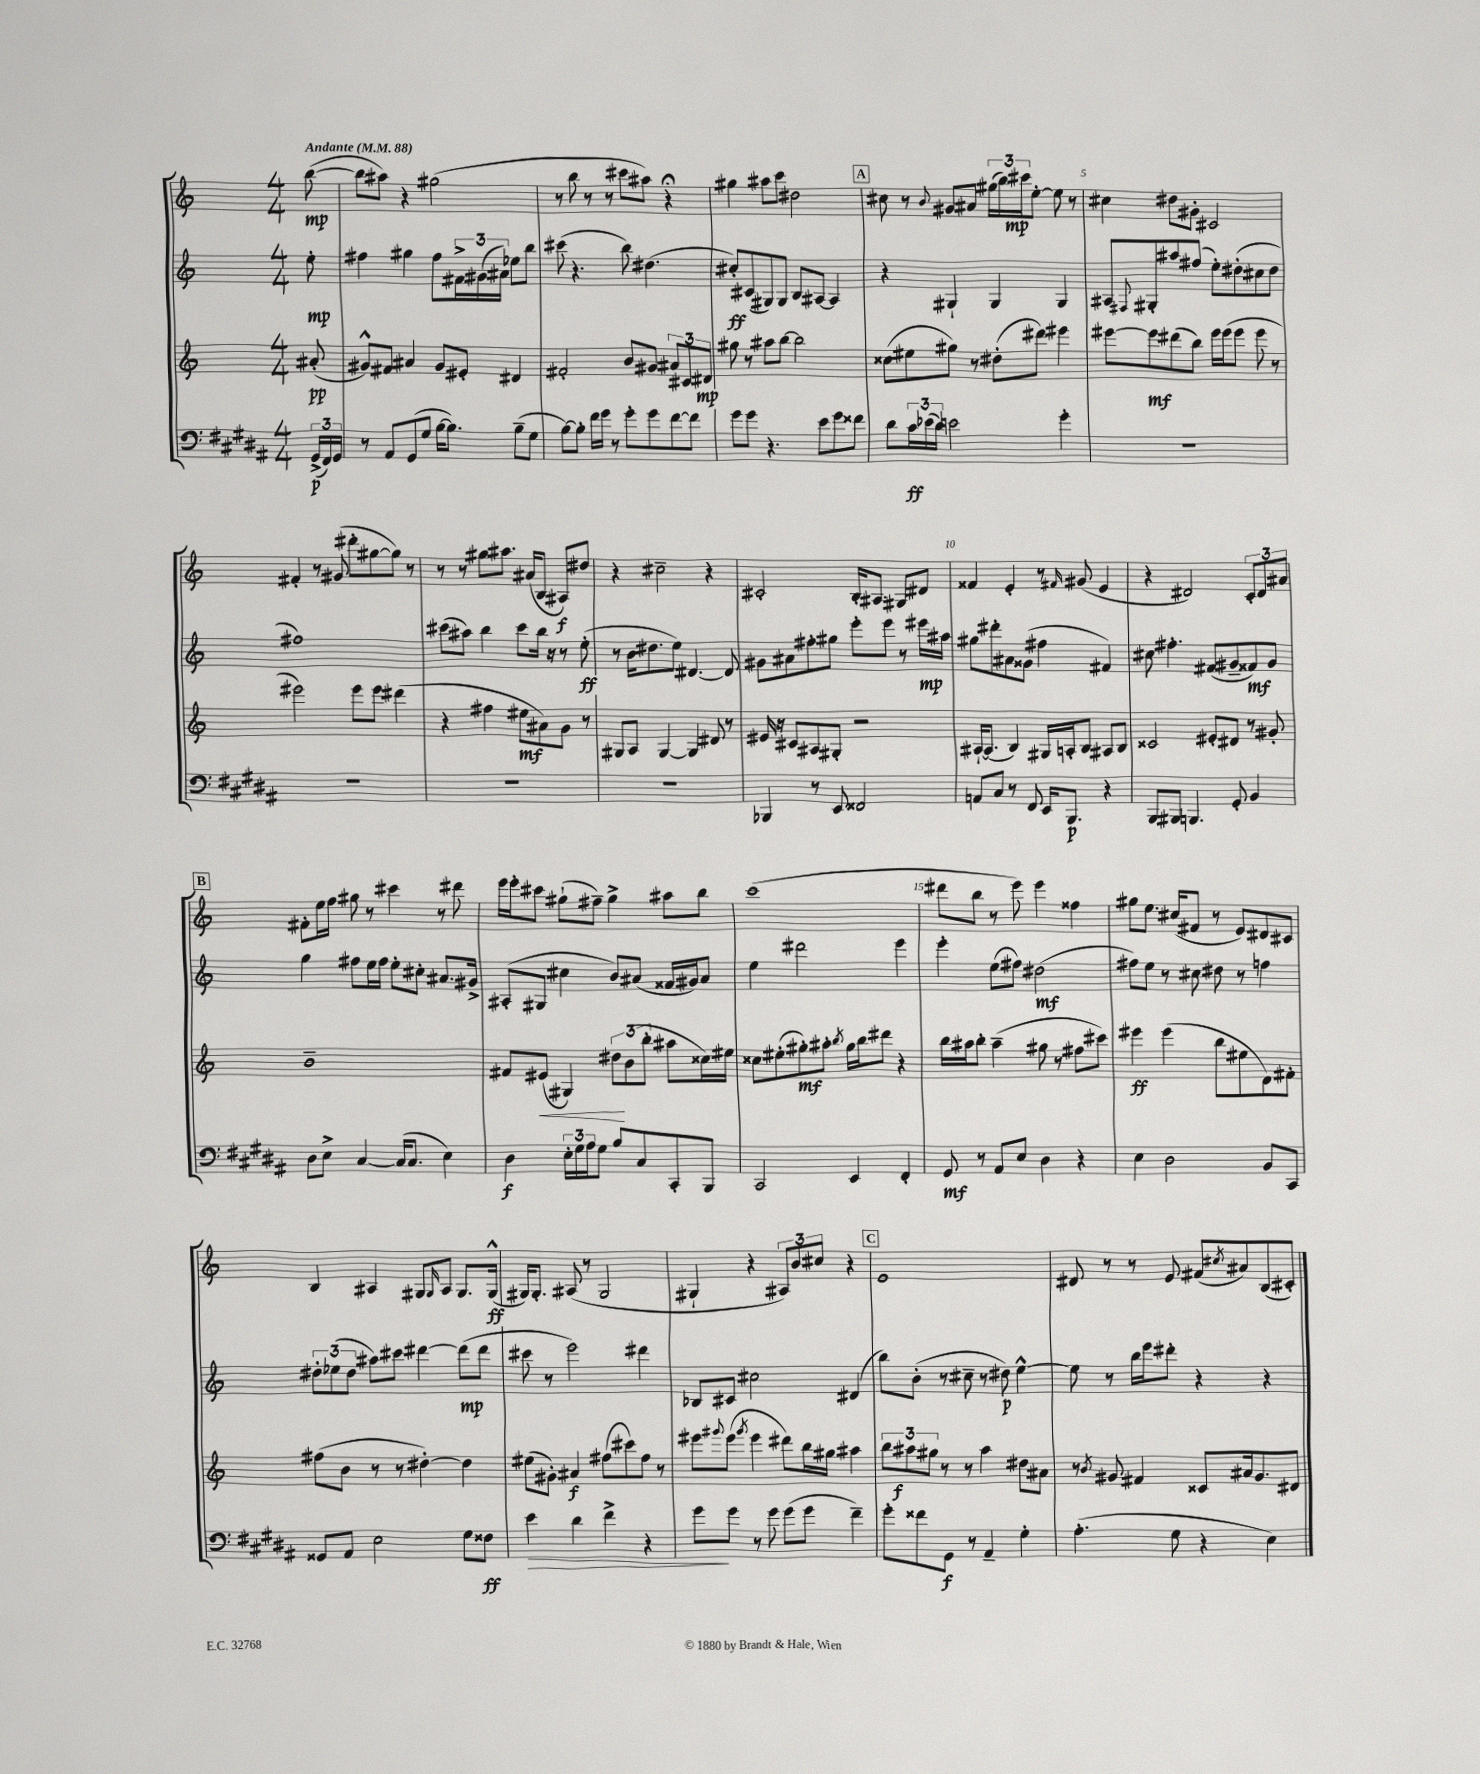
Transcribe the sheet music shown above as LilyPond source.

<<
\new StaffGroup <<
\new Staff = "s0" {
    \clef treble \key c \major \numericTimeSignature \time 4/4 \partial 8 \tempo "Andante" 4 = 88
    b''8~\mp( |
    b''8 ais''8) r4 gis''2( |
    r8 b''8 r8 r8 cis'''8 ais''8) r4\fermata |
    gis''4 ais''8 c'''8 dis''2 |
    \mark \markup { \box "A" } cis''8 r8 \appoggiatura { b'8 } gis'8 ais'8 \tuplet 3/2 { gis''16( b''16) cis'''16\mp } e''8~-. e''8 r8 |
    cis''4 dis''8 gis'8-. cis'2 |
    fis'4-. r8 gis'8( dis'''8-. gis''8~ gis''8) r8 |
    r8 r8 gis''8 ais''8. ais'16( b8 ais8\f) dis''8 |
    r4 cis''2-- r4 |
    cis'2-. b16-. ais8. gis8 dis'8 |
    fisis'4 e'4-. r8 \grace { fis'16 } gis'8( e'4 |
    r4 dis'2) \tuplet 3/2 { c'8-. dis'8 ais'8 } |
    \mark \markup { \box "B" } fis'8-. e''16 f''16 gis''8 r8 cis'''4 r8 dis'''8 |
    e'''16 e'''16-. cis'''8 gis''8-!( fis''8--) gis''4-> ais''8 b''8 |
    c'''1( |
    dis'''8 b''8 r8 e'''8) e'''4 fisis''4 |
    gis''8 e''8. cis''16( fis'8 r8 e'8) dis'8 cis'8 |
    b4 ais4 gis8 \grace { gis16 } ais8 gis8. gis16-^\ff( |
    gis16) gis8.-. ais8( r8 gis2 |
    gis4-! r4 \tuplet 3/2 { ais8) b'8 cis''8 } r4 |
    \mark \markup { \box "C" } e'1 |
    dis'8 r8 r8 e'8 fis'8( \acciaccatura { cis''8 } ais'8) b8( cis'8-.) \bar "|." |
}
\new Staff = "s1" {
    \clef treble \key c \major \numericTimeSignature \time 4/4 \partial 8
    e''8-.\mp |
    fis''4 gis''4 fis''8 \tuplet 3/2 { fis'16-> gis'16( ais'16) } ees''8 b''8 |
    cis'''8( r4. b''8) dis''4.( |
    cis''8-.\ff) cis'8( gis8) gis8 b8 ais8~ ais4 |
    \mark \markup { \box "A" } r4 gis4-! gis4 gis4 |
    ais8 \appoggiatura { fis8 } gis8-. ais''8 fis''8( e''8-.) dis''8-.( cis''8 dis''8 |
    fis''1) |
    cis'''8( ais''8) b''4 cis'''8 b''16 r16 r8 e''8-.\ff( |
    r8 b'16 dis''8. e''8) dis'4.~ dis'8 |
    gis'8 ais'8 fis''8-. gis''8 e'''8-. e'''8 r8 eis'''16\mp ais''16 |
    gis''8 dis'''8-. ais'8 gisis'8( fis''4 fis'4) |
    cis''8 fis''4.-. fis'8( gis'8-- fisis'8\mf) gis'8 |
    \mark \markup { \box "B" } g''4 fis''8 e''16 fis''16 e''8-. cis''8-. ais'8. gis'16-> |
    ais8-.( gis8 cis''4 b'8) ais'8( fisis'16 gis'16) ais'8 |
    e''4 dis'''2 e'''4 |
    e'''4-. e''8( fis''8) dis''2\mf( |
    fis''8) e''8 r8 cis''8 dis''8 r8 f''4 |
    \tuplet 3/2 { dis''8-. ees''8( dis''8 } ais''8) cis'''8 dis'''4~ dis'''8\mp( dis'''8 |
    cis'''8 r8 e'''2) dis'''4 |
    bes8 cis'8 cis''2 dis'4( |
    \mark \markup { \box "C" } b''8) b'8-.( r8 cis''8-- r8 dis''8\p) e''4~-^ |
    e''8 r8 b''16 e'''16 dis'''8-. r4 r4 \bar "|." |
}
\new Staff = "s2" {
    \clef treble \key c \major \numericTimeSignature \time 4/4 \partial 8
    ais'8-.\pp( |
    gis'8-^) fis'8 ais'4 gis'8 eis'8-. dis'4 |
    fis'2-. b'8 gis'8 \tuplet 3/2 { ais'8 cis'8 dis'8\mp } |
    gis''8 r8 ais''8 b''8~ b''2 |
    \mark \markup { \box "A" } cisis''8( eis''8 gis''8) r8 dis''8-.( dis'''8) eis'''4 |
    eis'''8~ eis'''8\mf dis'''8( b''8) eis'''16 eis'''16( eis'''8 eis'''8 r8 |
    eis'''2) eis'''8 eis'''8 dis'''4( |
    r4 fis''4 eis''8\mf ais'8) g'8 r8 |
    gis8 a8 gis4~ gis4 dis'8 r8 |
    eis'16 r16 cis'8 ais8 gis8-. r2 |
    ais16~-! ais8.( b4) gis16 a16-. b8 ais8 b8 |
    cisis'2 eis'8-. dis'8 r8 gis'8-. |
    \mark \markup { \box "B" } b'1-- |
    fis'8 eis'8\<( gis4) \tuplet 3/2 { dis''8\! b'8( b''8-. } ais''8 cisis''16) eis''16 |
    cisis''8 eis''8-.( gis''8-.\mf) ais''8-. \acciaccatura { b''8 } gis''16 b''16 dis'''8 r4 |
    b''16 ais''16 b''8-. ais''4--( gis''8 r8 fis''8 cis'''8) |
    eis'''4\ff eis'''4( b''8 eis''8 d'8) fis'8-. |
    fis''8( b'8 r8 r8 dis''4~-.) dis''4 |
    eis''8( gis'8-.) ais'4\f fis''8( cis'''8) fis''8 r8 |
    eis'''8 \appoggiatura { gis'''8 } eis'''8( \acciaccatura { gis'''8 } eis'''4 dis'''8) b''16 gis''16 ais''4 |
    \mark \markup { \box "C" } \tuplet 3/2 { b''8 ais''8\f gis''8 } r8 r8 ais''4 dis''8 ais'8 |
    r8 \acciaccatura { b'8 } gis'8 fis'4 cisis'8 ais'16 gis'8. dis'8 \bar "|." |
}
\new Staff = "s3" {
    \clef bass \key b \major \numericTimeSignature \time 4/4 \partial 8
    \tuplet 3/2 { gis,16->\p( fis,16) gis,16 } |
    r8 ais,8 gis,8( gis8 b16~ b8.) b8--( gis8 |
    b8~) b8-. fis'16 gis'16 r8 gis'8-. gis'8 fis'8~ fis'8 |
    gis'8 gis'8 r4. e'8 gis'8 fisis'8 |
    \mark \markup { \box "A" } dis'8 \tuplet 3/2 { cis'16\ff ees'16( dis'16) } e'2 gis'4-. |
    R1 |
    R1 |
    R1 |
    R1 |
    bes,,4 r8 e,8 fisis,2 |
    a,8 cis8 r8 fis,8 e,16 b,,8.\p r4 |
    b,,8 bis,,8 b,,4. gis,8-. b,4 |
    \mark \markup { \box "B" } dis8 e8-> cis4~ cis16( cis8. e4) |
    dis4\f \tuplet 3/2 { e16-. gis16 ais16 } gis8 b8 cis8 cis,8-. b,,8 |
    cis,2 e,4 fis,4-. |
    gis,8\mf r8 ais,8 e8 dis4 r4 |
    e4 dis2 b,8 cis,8 |
    gisis,8 ais,8 e2 gis8 fisis8\ff |
    e'4\> dis'4 fis'4-> r4 |
    gis'8\! gis'8 r8 gis'8 gis'8( gis'8 fis'4--) |
    \mark \markup { \box "C" } gis'8-. fisis'8 gis,8\f r8 ais,4-- gis4-. |
    ais4.-.( gis8 r4 e4) \bar "|." |
}
>>
>>
\layout { \context { \Score \override BarNumber.break-visibility = ##(#f #t #t) barNumberVisibility = #(every-nth-bar-number-visible 5) } }
